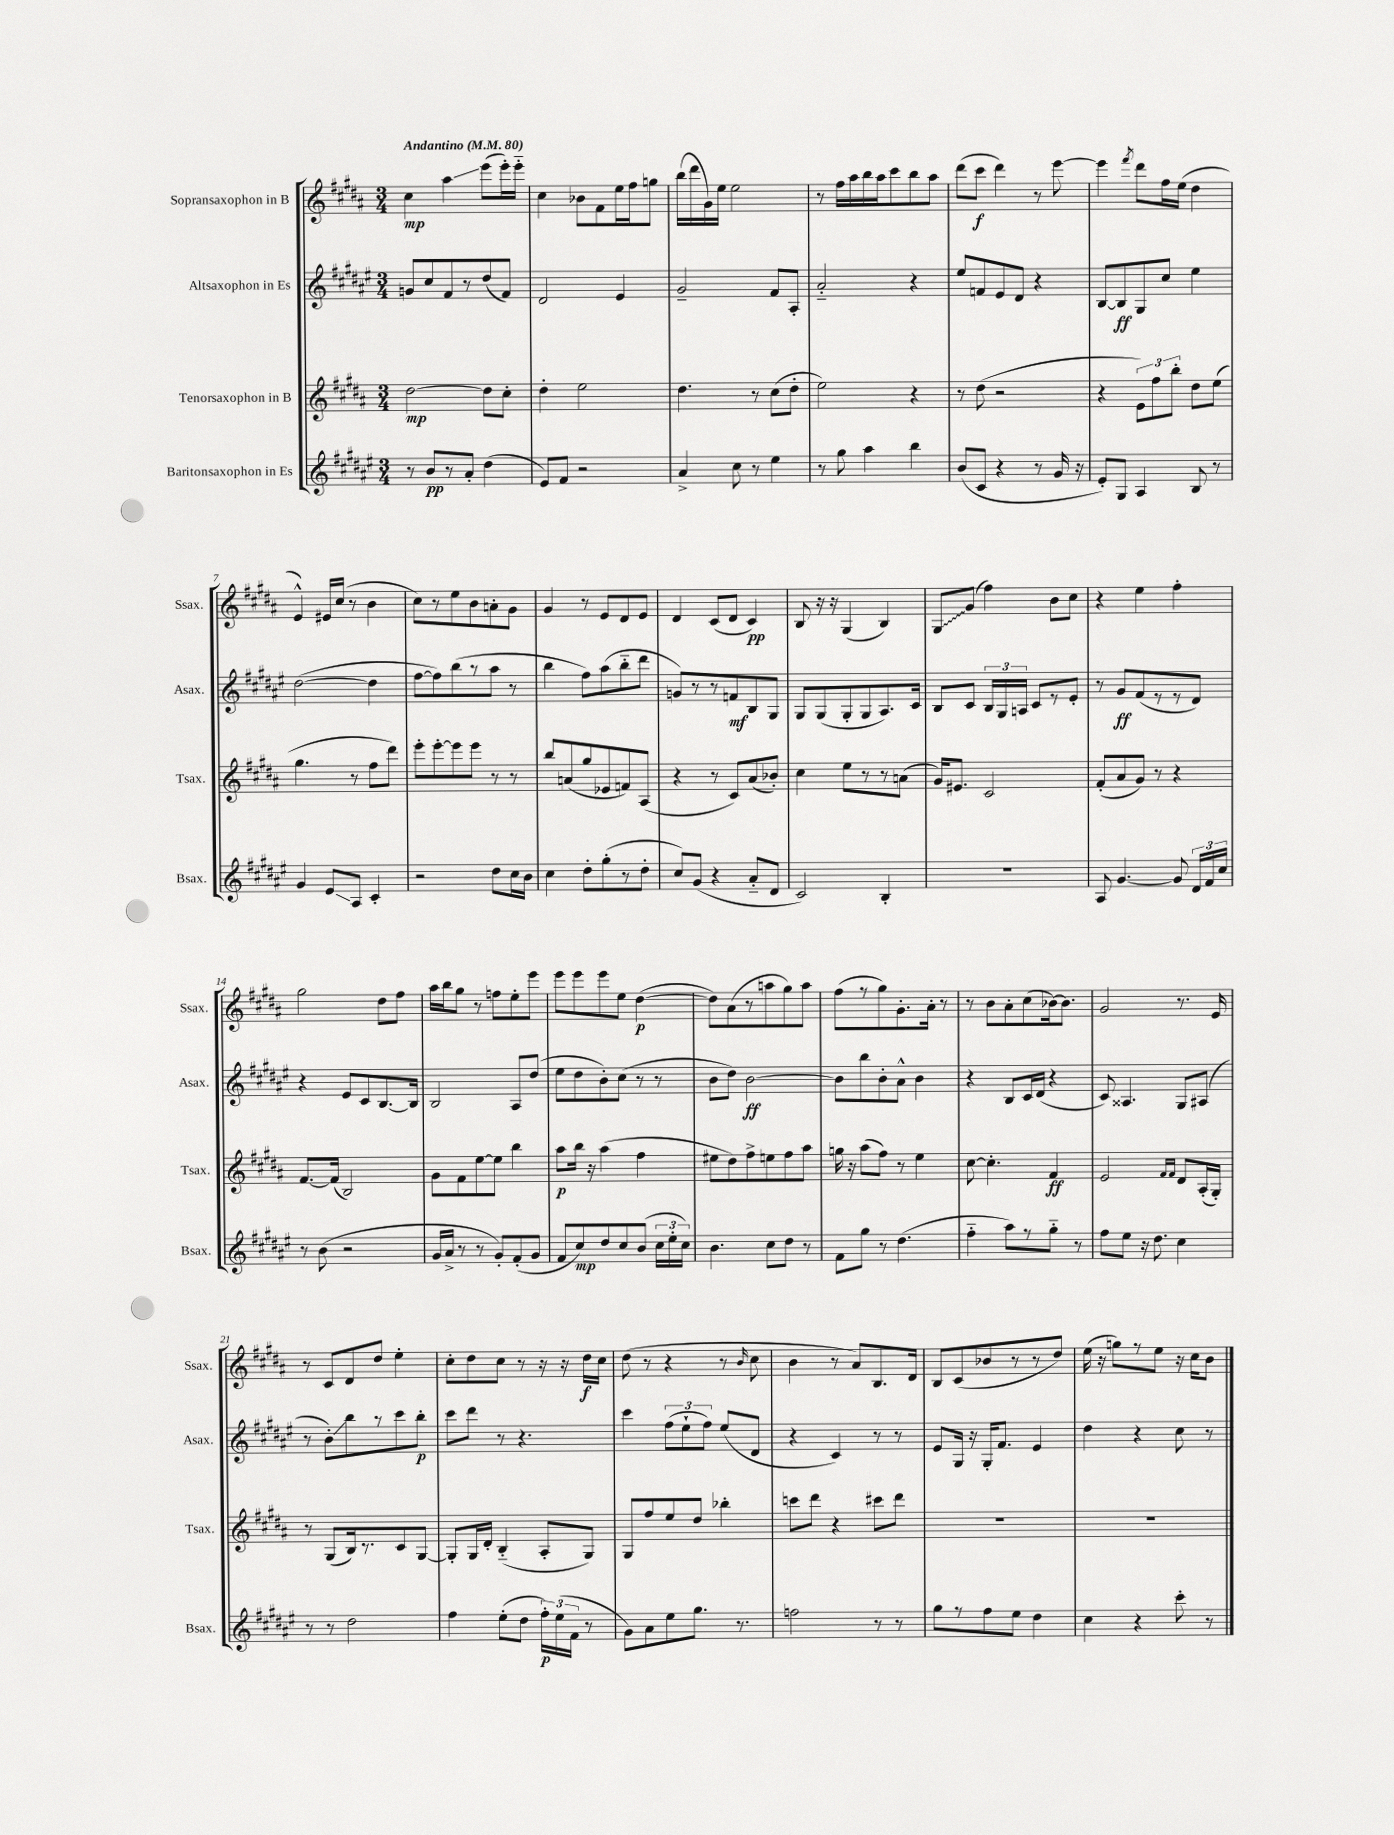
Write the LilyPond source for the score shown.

<<
\new StaffGroup <<
\new Staff = "s0" \with { instrumentName = "Sopransaxophon in B" shortInstrumentName = "Ssax." } {
    \clef treble \key b \major \numericTimeSignature \time 3/4 \tempo "Andantino" 4 = 80
    \autoBeamOff cis''4\mp ais''4\glissando e'''8[( e'''16-.) e'''16]-_ |
    cis''4 bes'8[ fis'8 e''16 fis''16 g''8] |
    b''16[( dis'''16 gis'16) e''16] e''2 |
    r8 fis''16[ ais''16 b''16 ais''16 cis'''8 b''8 ais''8] |
    dis'''8[( cis'''8]\f dis'''4) r8 e'''8~ |
    e'''4 \acciaccatura { fis'''8 } dis'''8[ fis''16 e''16]( dis''4 |
    e'4-^) eis'16[ cis''16]( r8 b'4 |
    cis''8[) r8 e''8 b'8 a'8-. gis'8] |
    gis'4 r8 e'8[ dis'8 e'8] |
    dis'4 cis'8[( dis'8] cis'4\pp) |
    b8 r16 r16 gis4( b4) |
    \once \override Glissando.style = #'zigzag gis8[\glissando gis'8]( fis''4) b'8[ cis''8] |
    r4 e''4 fis''4-. |
    gis''2 dis''8[ fis''8] |
    ais''16[ b''16 gis''8] r8 f''8[ e''8-. e'''8] |
    e'''8[ e'''8 e'''8 e''8] dis''4~\p( |
    dis''8[) ais'8( r8 a''8 gis''8) a''8] |
    fis''8[( r8 gis''8) gis'8.-. ais'16]-. r8 |
    r8 b'8[ ais'8-. cis''8( bes'16~) bes'8.] |
    gis'2 r8. e'16 |
    r8 cis'8[ dis'8 dis''8] e''4-. |
    cis''8[-. dis''8 cis''8] r8 r16 r16 dis''16[\f cis''16] |
    dis''8( r8 r4 r8 \grace { b'16 } cis''8 |
    b'4 r8 ais'8[) b8. dis'16] |
    b8[ cis'8( bes'8 r8 r8 dis''8]) |
    e''16( r16 g''8[) r8 e''8] r16 cis''16[ b'8] \bar "|." |
}
\new Staff = "s1" \with { instrumentName = "Altsaxophon in Es" shortInstrumentName = "Asax." } {
    \clef treble \key fis \major \numericTimeSignature \time 3/4
    \autoBeamOff g'8[ cis''8 fis'8 r8 dis''8( fis'8]) |
    dis'2 eis'4 |
    gis'2-- fis'8[ ais8]-. |
    ais'2-_ r4 |
    eis''8[ f'8 eis'8 dis'8] r4 |
    b8[~ b8\ff gis8 cis''8] eis''4 |
    dis''2~( dis''4 |
    fis''8[~ fis''8) b''8( r8 ais''8] r8 |
    b''4 fis''8[) ais''8( b''8-_ dis'''8] |
    g'8[) r8 r8 f'8\mf b8 gis8] |
    gis8[ gis8( gis8-. gis8 ais8.) cis'16] |
    b8[ cis'8] \tuplet 3/2 { b16[ gis16 a16] } cis'8[ r8 eis'8]-. |
    r8 gis'8[\ff fis'8( r8 r8 dis'8]) |
    r4 eis'8[ cis'8 b8.~ b16] |
    b2 ais8[ dis''8]( |
    eis''8[ dis''8 b'8-.) cis''8]( r8 r8 |
    b'8[ dis''8]) b'2~\ff |
    b'8[ b''8 b'8-. ais'8]-^ b'4 |
    r4 b8[ cis'16 dis'16]( r4 |
    cis'8) aisis4. gis8[ ais8]( |
    r8 b'8[-.\glissando) b''8 r8 cis'''8 b''8]-.\p |
    cis'''8[ dis'''8] r8 r4. |
    cis'''4 \tuplet 3/2 { fis''8[( eis''8-! fis''8]) } eis''8[( dis'8] |
    r4 cis'4) r8 r8 |
    eis'8[ gis16] r16 gis16[-. fis'8.] eis'4 |
    dis''4 r4 cis''8 r8 \bar "|." |
}
\new Staff = "s2" \with { instrumentName = "Tenorsaxophon in B" shortInstrumentName = "Tsax." } {
    \clef treble \key b \major \numericTimeSignature \time 3/4
    \autoBeamOff dis''2~\mp dis''8[ cis''8]-. |
    dis''4-. e''2 |
    dis''4. r8 cis''8[( dis''8]-. |
    e''2) r4 |
    r8 dis''8( r2 |
    r4 \tuplet 3/2 { e'8[) fis''8 b''8]-. } dis''8[ e''8]( |
    gis''4. r8 fis''8[ dis'''8]) |
    e'''8[-. e'''8~-. e'''8 e'''8] r8 r8 |
    b''8[ a'8( gis''8 ees'8 f'8) ais8]( |
    r4 r8 cis'8[) ais'8( bes'8]-.) |
    cis''4 e''8[ r8 r8 a'8]( |
    gis'16[) eis'8.] cis'2 |
    fis'8[-.( ais'8 gis'8]) r8 r4 |
    fis'8.[~ fis'16]( b2) |
    gis'8[ fis'8 e''8~ e''8] b''4 |
    ais''8[\p b''16] r16 ais''4( fis''4 |
    eis''8[ dis''8) fis''8-> e''8 fis''8 ais''8] |
    g''16 r16 ais''8[( fis''8]) r8 e''4 |
    cis''8~ cis''4.-. fis'4\ff |
    e'2 \grace { fis'16[ fis'16] } dis'8[ ais16-.( gis16]-.) |
    r8 gis8[( b16) r8. cis'8 gis8]~ |
    gis8[-. gis16 dis'16]-. b4-_( ais8[-. gis8]) |
    gis8[ fis''8 e''8 dis''8] bes''4-. |
    c'''8[ dis'''8] r4 cis'''8[ dis'''8] |
    R2. |
    R2. \bar "|." |
}
\new Staff = "s3" \with { instrumentName = "Baritonsaxophon in Es" shortInstrumentName = "Bsax." } {
    \clef treble \key fis \major \numericTimeSignature \time 3/4
    \autoBeamOff r8 b'8[\pp r8 ais'8]-. dis''4( |
    eis'8[) fis'8] r2 |
    ais'4-> cis''8 r8 eis''4 |
    r8 gis''8 ais''4 b''4 |
    b'8[( cis'8] r4 r8 gis'16 r16 |
    eis'8[-.) gis8] ais4 b8 r8 |
    gis'4 eis'8[\glissando ais8] cis'4-. |
    r2 dis''8[ cis''16 b'16] |
    cis''4 dis''8[-. gis''8-.( r8 dis''8]-. |
    cis''8[) gis'8]( r4 ais'8[-_ dis'8] |
    cis'2) b4-. |
    R2. |
    ais8 gis'4.~ gis'8 \tuplet 3/2 { dis'16[ fis'16 cis''16] } |
    r8 b'8( r2 |
    gis'16[ ais'16]-> r8 r8 gis'8[-.) fis'8-.( gis'8] |
    fis'8[ cis''8\mp) dis''8 cis''8 b'8]( \tuplet 3/2 { cis''16[ eis''16-. cis''16]) } |
    b'4. cis''8[ dis''8] r8 |
    fis'8[ gis''8] r8 dis''4.( |
    fis''4-_ ais''8[) r8 gis''8]-_ r8 |
    fis''8[ eis''8] r16 dis''8. cis''4 |
    r8 r8 dis''2 |
    fis''4 eis''8[-.( dis''8] \tuplet 3/2 { fis''16[-.\p) eis''16( fis'16] } r8 |
    gis'8[) ais'8 eis''8 gis''8.] r8. |
    f''2 r8 r8 |
    gis''8[ r8 fis''8 eis''8] dis''4 |
    cis''4 r4 cis'''8-. r8 \bar "|." |
}
>>
>>
